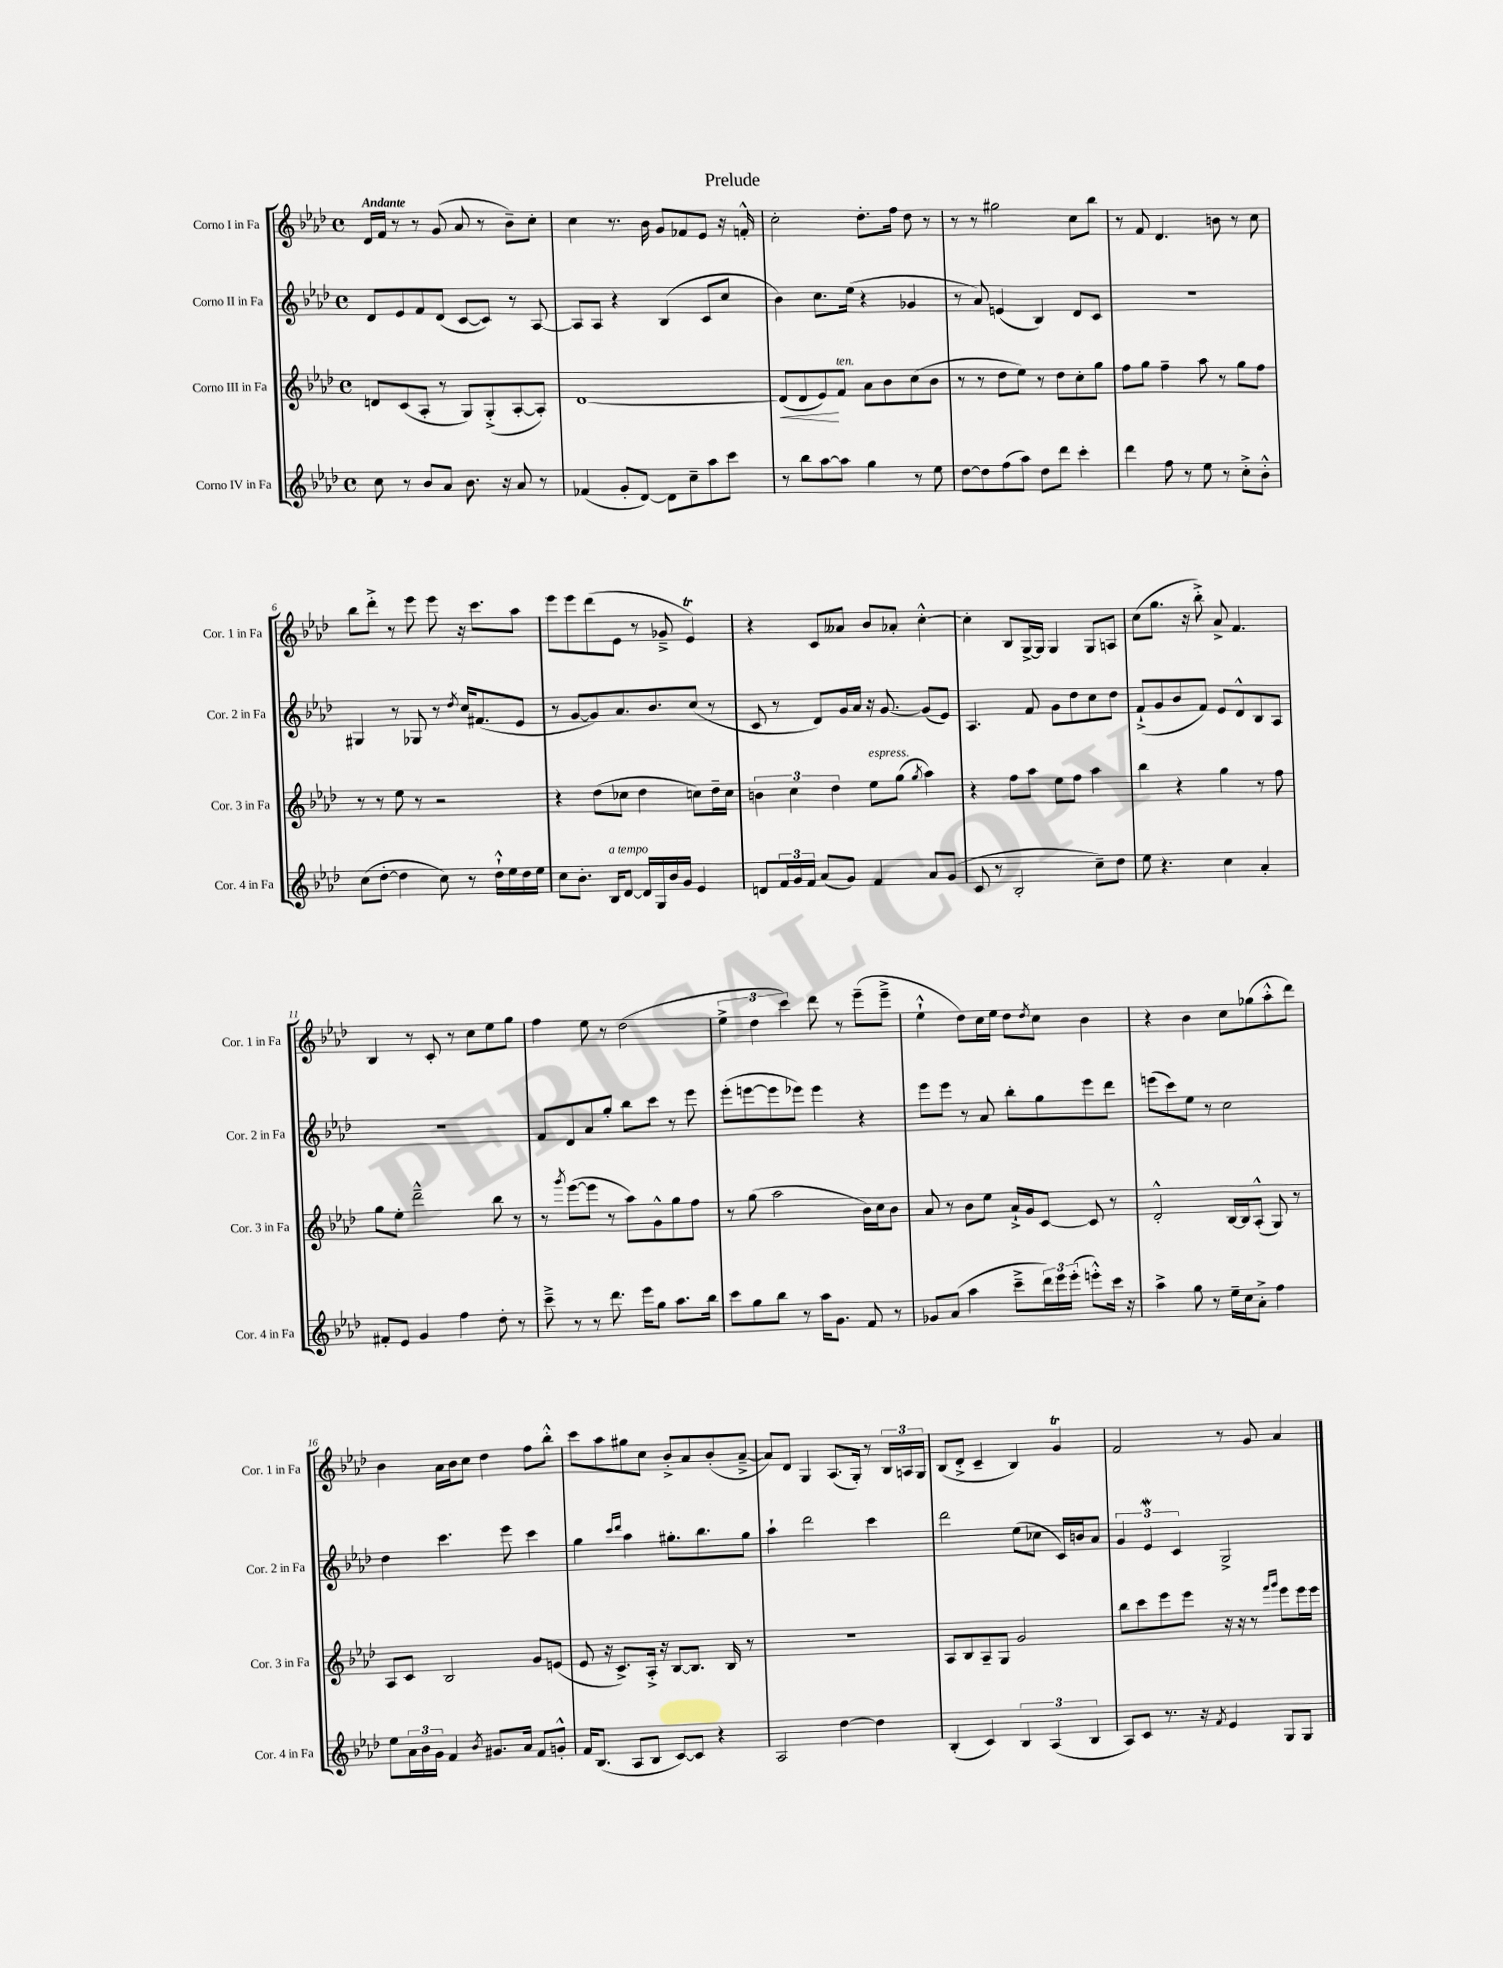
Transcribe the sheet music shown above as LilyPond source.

\header { title = "Prelude" }
<<
\new StaffGroup <<
\new Staff = "s0" \with { instrumentName = "Corno I in Fa" shortInstrumentName = "Cor. 1 in Fa" } {
    \clef treble \key aes \major \defaultTimeSignature \time 4/4 \tempo "Andante"
    des'16 f'16 r8 r8 g'8( aes'8 r8 bes'8--) c''8-. |
    c''4 r8. bes'16 g'8 fes'8 ees'8 r16 f'16-.-^ |
    c''2-. des''8.-. f''16 des''8 r8 |
    r8 r8 gis''2 c''8 bes''8 |
    r8 f'8 des'4. b'8 r8 c''8 |
    bes''8 des'''8-.-> r8 ees'''8 ees'''8 r16 c'''8. aes''8 |
    ees'''8 ees'''8 des'''8( ees'8 r8 ges'8---> ees'4\trill) |
    r4 c'8 aeses'8 bes'8 aes'8-. c''4~-.-^ |
    c''4-. bes8 g16~-> g16 g4 g8 a8 |
    c''8( g''8. r16 bes''8-.->) aes'8-> f'4. |
    bes4 r8 c'8-. r8 c''8 ees''8 g''8 |
    f''4 ees''8 r8 des''2( |
    \tuplet 3/2 { ees''4-> des''4 c'''4) } des'''8 r8 ees'''8--( ees'''8---> |
    ees''4-!-^ des''8) c''16 ees''16 des''8 \acciaccatura { des''8 } c''8 bes'4 |
    r4 bes'4 c''8 ges''8( aes''8-.-^ des'''8) |
    bes'4 aes'16 bes'16 c''8 des''4 f''8 bes''8-.-^ |
    c'''8 aes''8 gis''8 c''8 bes'8-.-> aes'8 bes'8-.( aes'8~---> |
    aes'8) des'8 g4 aes8.( g16-.) r8 \tuplet 3/2 { bes16 a16 g16 } |
    bes8( des'8-.-> c'4-- bes4) g'4\trill |
    f'2 r8 g'8 aes'4 \bar "|." |
}
\new Staff = "s1" \with { instrumentName = "Corno II in Fa" shortInstrumentName = "Cor. 2 in Fa" } {
    \clef treble \key aes \major \defaultTimeSignature \time 4/4
    des'8 ees'8 f'8 des'8( c'8~ c'8) r8 aes8~ |
    aes8 aes8 r4 bes4( c'8 c''8 |
    bes'4) c''8. ees''16( r4 ges'4 |
    r8 aes'8) e'4( bes4) des'8 c'8 |
    R1 |
    gis4 r8 ges8 r8 \acciaccatura { des''8 } c''16 fis'8.( ees'8 |
    r8 g'8~ g'8) aes'8. bes'8. c''8( r8 |
    c'8 r8 des'8) g'16 aes'16 r16 g'8.~ g'8( ees'8) |
    aes4. f'8 g'8 des''8 c''8 des''8 |
    f'8-!->( g'8 bes'8 f'8) ees'8 des'8-^ bes8 aes8 |
    R1 |
    f'8 des'8 aes'8 g''8-. bes''8 c'''8 r8 ees'''8 |
    ees'''8-.( e'''8~ e'''8 ees'''8) ees'''4 r4 |
    ees'''8 ees'''8 r8 aes'8 bes''8-. g''8 ees'''8 des'''8 |
    e'''8( c'''8) ees''8 r8 c''2 |
    des''4 c'''4. ees'''8 c'''4 |
    g''4 \grace { c'''16 des'''16 } aes''4 gis''8.-. bes''8. gis''8 |
    aes''4-! des'''2 c'''4 |
    des'''2 ees''8( ces''8 c'16) b'16 aes'8 |
    \tuplet 3/2 { g'4 ees'4\mordent c'4 } g2-> \bar "|." |
}
\new Staff = "s2" \with { instrumentName = "Corno III in Fa" shortInstrumentName = "Cor. 3 in Fa" } {
    \clef treble \key aes \major \defaultTimeSignature \time 4/4
    d'8 c'8( aes8-. r8 g8) g8-.->( aes8~-. aes8-.) |
    des'1~ |
    des'8\<( des'8 ees'8\!) f'8^\markup { \italic "ten." } aes'8 bes'8 c''8( bes'8 |
    r8 r8 des''8 ees''8) r8 des''8 c''8-. g''8 |
    f''8 g''8 f''4-- aes''8 r8 g''8 f''8 |
    r8 r8 ees''8 r8 r2 |
    r4 des''8( ces''8 des''4 c''8) des''16-- c''16 |
    \tuplet 3/2 { b'4 c''4 des''4 } ees''8^\markup { \italic "espress." } g''8( \acciaccatura { g''8 } aes''4) |
    r4 f''8 aes''8 ees''8 f''8 aes''4 |
    bes''4 r4 g''4 r8 f''8 |
    g''8 ees''8-. des'''2---^ bes''8 r8 |
    r8 \acciaccatura { g'''8 } ees'''8~( ees'''8 r8 aes''8) g'8-^ g''8 f''8 |
    r8 g''8( aes''2 bes'16) c''16 bes'8 |
    aes'8 r8 bes'8 ees''8 aes'16-!-> g'16 c'8~ c'8 r8 |
    des'2-.-^ bes16~ bes16 aes8-.-^( g8) r8 |
    aes8 c'8 bes2 g'8 e'8( |
    ees'8 r16 c'8.->) aes16-.-> r16 bes8~ bes8. bes16 r8 |
    R1 |
    aes8 bes8 aes8-- g8 g'2 |
    bes''8 c'''8 ees'''8 ees'''8 r16 r16 r8 \grace { f'''16 g'''16 } ees'''8 ees'''16 ees'''16 \bar "|." |
}
\new Staff = "s3" \with { instrumentName = "Corno IV in Fa" shortInstrumentName = "Cor. 4 in Fa" } {
    \clef treble \key aes \major \defaultTimeSignature \time 4/4
    c''8 r8 bes'8 aes'8 bes'8. r16 aes'8 r8 |
    fes'4( g'8-. des'8~) des'8 c''8-- aes''8 c'''8 |
    r8 bes''8 aes''8~ aes''8 g''4 r8 ees''8 |
    des''8~ des''8 f''8( aes''8) des''8 des'''8 c'''4-. |
    des'''4 f''8 r8 ees''8 r8 c''8-.-> bes'8-.-^ |
    c''8( des''8~-. des''4 c''8) r8 des''16-!-^ ees''16 des''16 ees''16 |
    c''8 bes'8.-. bes16^\markup { \italic "a tempo" } des'8~ des'16 g16 bes'16 g'16 ees'4 |
    d'8 \tuplet 3/2 { f'16 g'16 f'16 } aes'8( g'8) f'4 aes'8 g'8( |
    c'8 r8 bes2-. c''8--) des''8 |
    ees''8 r4. c''4 aes'4-. |
    fis'8-. ees'8 g'4 f''4 des''8-. r8 |
    c'''8---> r8 r8 des'''8. ees'''16 g''8 aes''8. bes''16 |
    c'''8 g''8 bes''8 r8 aes''16 g'8. f'8 r8 |
    ges'8 aes'8( aes''4 c'''8---> \tuplet 3/2 { des'''16) ees'''16 ees'''16-.( } e'''8-.-^) c'''16 r16 |
    aes''4-> g''8 r8 ees''16-- c''16 aes'8-.-> f''4 |
    ees''8 \tuplet 3/2 { aes'16 bes'16 g'16 } f'4 \acciaccatura { bes'8 } gis'8. aes'16 f'8 g'8-.-^ |
    f'16 bes8.( aes8 bes8 c'8~) c'8 r4 |
    aes2 des''4~ des''4 |
    bes4-.( c'4) \tuplet 3/2 { bes4 aes4( bes4 } |
    aes8) c'8 r8. r16 \acciaccatura { f'8 } ees'4 g8 g8 \bar "|." |
}
>>
>>
